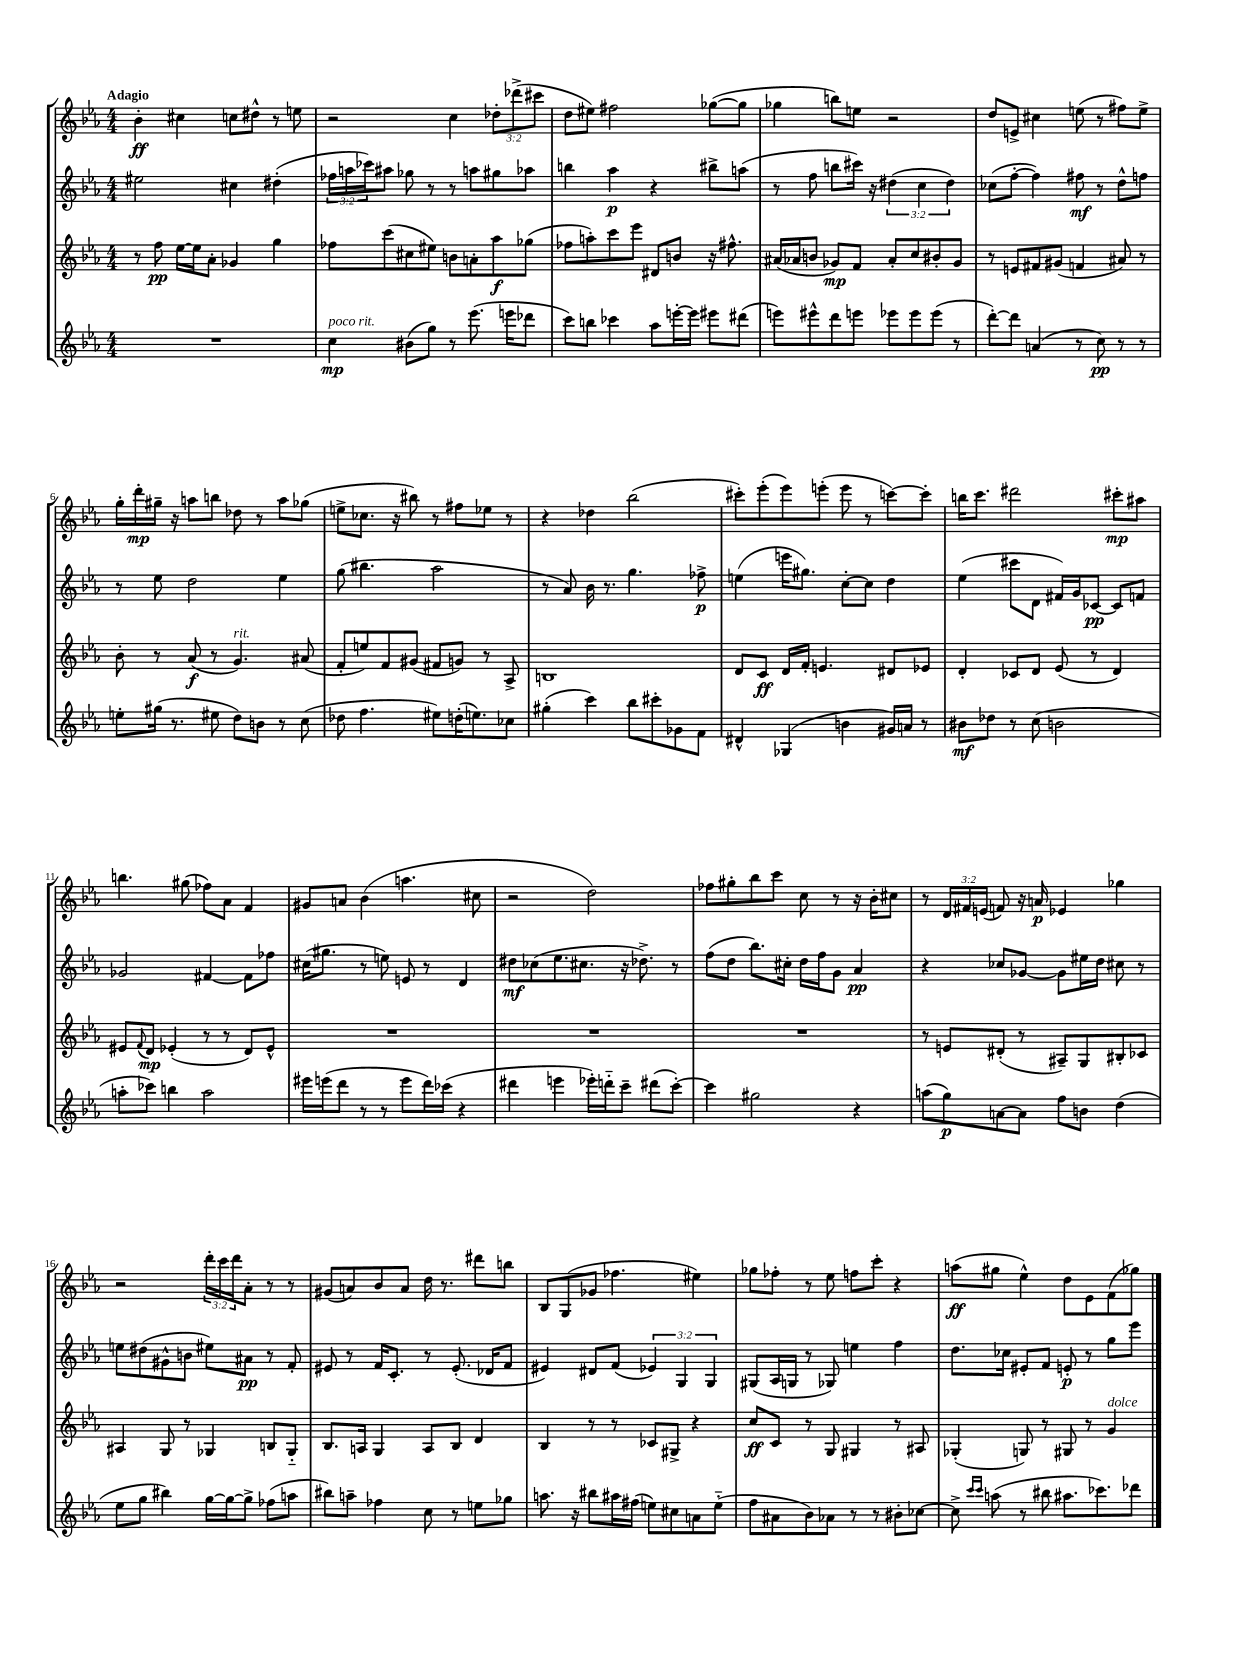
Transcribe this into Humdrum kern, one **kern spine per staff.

**kern	**kern	**kern	**kern
*staff4	*staff3	*staff2	*staff1
*clefG2	*clefG2	*clefG2	*clefG2
*k[b-e-a-]	*k[b-e-a-]	*k[b-e-a-]	*k[b-e-a-]
*M4/4	*M4/4	*M4/4	*M4/4
1r	8r	2ee#	4b-'
.	8ff	.	.
.	[16ee-	.	4cc#
.	16ee-]	.	.
.	8a-'	.	.
.	4g-	4cc#	8cc
.	.	.	8dd#^^
.	4gg	(4dd#'	8r
.	.	.	8ee
=	=	=	=
4cc	8ff-	24ff-	2r
.	.	24aa	.
.	.	24ccc-)	.
.	(8ccc	8aa#	.
(8b#	8cc#	8gg-	.
8gg)	8ee#)	8r	.
8r	8b	8r	4cc
(8.eee-	8a'	8aa	.
.	8aa-	8gg#	12dd-'
16eee	.	.	.
.	.	.	(12ddd-^
8ddd-	(8gg-	8aa-	.
.	.	.	12ccc#
=	=	=	=
8ccc)	8ff-	4bb	8dd
8bb	8aa')	.	8ee#)
4ccc-	8ccc	4aa-	2ff#
.	8eee-	.	.
8aa-	8d#	4r	.
[16eee'	8b	.	.
16eee]	.	.	.
8eee#	16r	8bb#^	([8gg-
.	8.ff#^^	.	.
(8ddd#	.	(8aa	8gg-]
=	=	=	=
8eee)	(16a#	8r	4gg-
.	16a-	.	.
8eee#^^	8b	8ff	.
8ddd	8g-)	8bb	8bb)
8eee	8f	16ccc#)	8ee
.	.	16r	.
8eee-	8a-'	(6dd#	2r
8eee-	8cc	.	.
.	.	6cc	.
(8eee-	8b#'	.	.
.	.	6dd#)	.
8r	8g-	.	.
=	=	=	=
[8ddd')	8r	(8cc-	8dd
8ddd]	8e	[8ff'	8e^
(4a	8f#	4ff])	4cc#
.	(8g#	.	.
8r	4f	8ff#	(8ee
8cc)	.	8r	8r
8r	8a#)	8dd^^	8ff#)
8r	8r	8ff	8ee^
=	=	=	=
8ee'	8b-'	8r	16gg'
.	.	.	16ddd'
(16gg#	8r	8ee-	16gg#~
8.r	.	.	16r
.	(8a-	2dd	8aa
8ee#	8r	.	8bb
8dd)	4.g)	.	8dd-
8b	.	.	8r
8r	.	4ee-	8aa
(8cc	(8a#	.	(8gg-
=	=	=	=
8dd-	8f'	(8gg	8ee^
4.ff	8ee)	4.bb#	8.cc-
.	8f	.	.
.	.	.	16r
.	(8g#	.	8bb#)
8ee#)	8f#	2aa-	8r
(16dd'	8g)	.	8ff#
8.ee)	.	.	.
.	8r	.	8ee-
8cc-	8A-^	.	8r
=	=	=	=
(4gg#'	1B	8r	4r
.	.	8a-)	.
4ccc)	.	16b-	4dd-
.	.	8.r	.
8bb-	.	4.gg	(2bb-
8ccc#'	.	.	.
8g-	.	.	.
8f	.	8ff-^	.
=	=	=	=
4d#^^	8d	(4ee	8ccc#')
.	8c	.	(8eee-'
(4G-	16d	16eee	8eee-)
.	16f'	8.gg#)	.
.	4.e	.	(8eee'
4b	.	[8cc'	8eee
.	.	8cc]	8r
16g#)	8d#	4dd	[8ccc)
16a	.	.	.
8r	8e-	.	8ccc']
=	=	=	=
8b#	4d'	(4ee-	16bb
.	.	.	8.ccc
8dd-	.	.	.
8r	8c-	8ccc#	2ddd#
(8cc	8d	8d	.
2b	(8e-	16f#)	.
.	.	16g	.
.	8r	[8c-	.
.	4d)	8c-]	8ccc#'
.	.	8f	8aa#
=	=	=	=
8aa'	8e#	2g-	4.bb
.	8qqf	.	.
8ccc-)	8d	.	.
4bb	(4e-'	.	.
.	.	.	(8gg#
2aa	8r	[4f#	8ff-)
.	8r	.	8a-
.	8d)	8f#]	4f
.	8e-^^	8ff-	.
=	=	=	=
16eee#	1r	(16cc#	8g#
(16eee	.	8.gg#	.
8ddd	.	.	8a
8r	.	8r	(4b-
8r	.	8ee)	.
8eee	.	8e	4.aa
16ddd)	.	8r	.
(16ccc-	.	.	.
4r	.	4d	.
.	.	.	8cc#
=	=	=	=
4ddd#	1r	8dd#	2r
.	.	(8cc-	.
4eee	.	8.ee-	.
.	.	8.cc#	.
16eee-')	.	.	2dd)
16ddd'~	.	.	.
8ccc~	.	16r	.
.	.	8.dd-^)	.
(8ddd#	.	.	.
[8ccc')	.	8r	.
=	=	=	=
4ccc]	1r	(8ff	8ff-
.	.	8dd	8gg#'
2gg#	.	8.bb-)	8bb-
.	.	.	8ccc
.	.	16cc#'	.
.	.	16dd	8cc
.	.	16ff	.
.	.	8g	8r
4r	.	4a-	16r
.	.	.	16b-'
.	.	.	8cc#
=	=	=	=
(8aa	8r	4r	8r
8gg)	8e	.	24d
.	.	.	24f#
.	.	.	(24e
[8a	(8d#'	8cc-	8f)
8a]	8r	[8g-	16r
.	.	.	16a
8ff	8A#~)	8g-]	4e-
8b	8G	16ee#	.
.	.	16dd	.
(4dd	8B#'	8cc#	4gg-
.	8c-	8r	.
=	=	=	=
8ee-	4A#	8ee	2r
8gg	.	(8dd#	.
4bb#)	8G	8g#^^	.
.	8r	8b	.
[16gg	4G-	8ee#)	24ddd'
.	.	.	24ccc
16gg_	.	.	.
.	.	.	24ddd
8gg^]	.	8a#	8a-'
(8ff-	8B	8r	8r
8aa	8G-'~	8f'	8r
=	=	=	=
8bb#)	8.B-	8e#	(8g#
8aa~	.	8r	8a)
.	16A	.	.
4ff-	4G	16f	8b-
.	.	8.c'	.
.	.	.	8a
8cc	8A	8r	16dd
.	.	.	8.r
8r	8B-	(8.e#'	.
8ee	4d	.	8ddd#
.	.	16d-	.
8gg-	.	8f	8bb
=	=	=	=
8.aa	4B-	4e#)	8B-
.	.	.	(8G
16r	.	.	.
8bb#	8r	8d#	8g-
16aa#	8r	(8f	4.ff-
(16ff#	.	.	.
8ee)	8c-	6e-)	.
8cc#	8G#^	.	.
.	.	6G	.
8a	4r	.	4ee#)
.	.	6G	.
(8ee'~	.	.	.
=	=	=	=
8ff	8cc	(8G#	8gg-
8a#	8c	16A-	8ff-'
.	.	16G	.
8b-)	8r	8r	8r
8a-	8G	8G-)	8ee-
8r	4G#	4ee	8ff
8r	.	.	8ccc'
8b#'	8r	4ff	4r
[8cc-	8A#	.	.
=	=	=	=
8cc-^]	(4G-'	8.dd	(8aa
16qqccc	.	.	.
16qqccc	.	.	.
(8aa	.	.	8gg#
.	.	16cc-	.
8r	8G)	8e#'	4ee-^^)
8bb#	8r	8f	.
8.aa#	8G#	8e'	8dd
.	8r	8r	8e-
8.ccc-)	.	.	.
.	4g	8gg	(8f
8ddd-	.	8eee-	8gg-)
==	==	==	==
*-	*-	*-	*-
